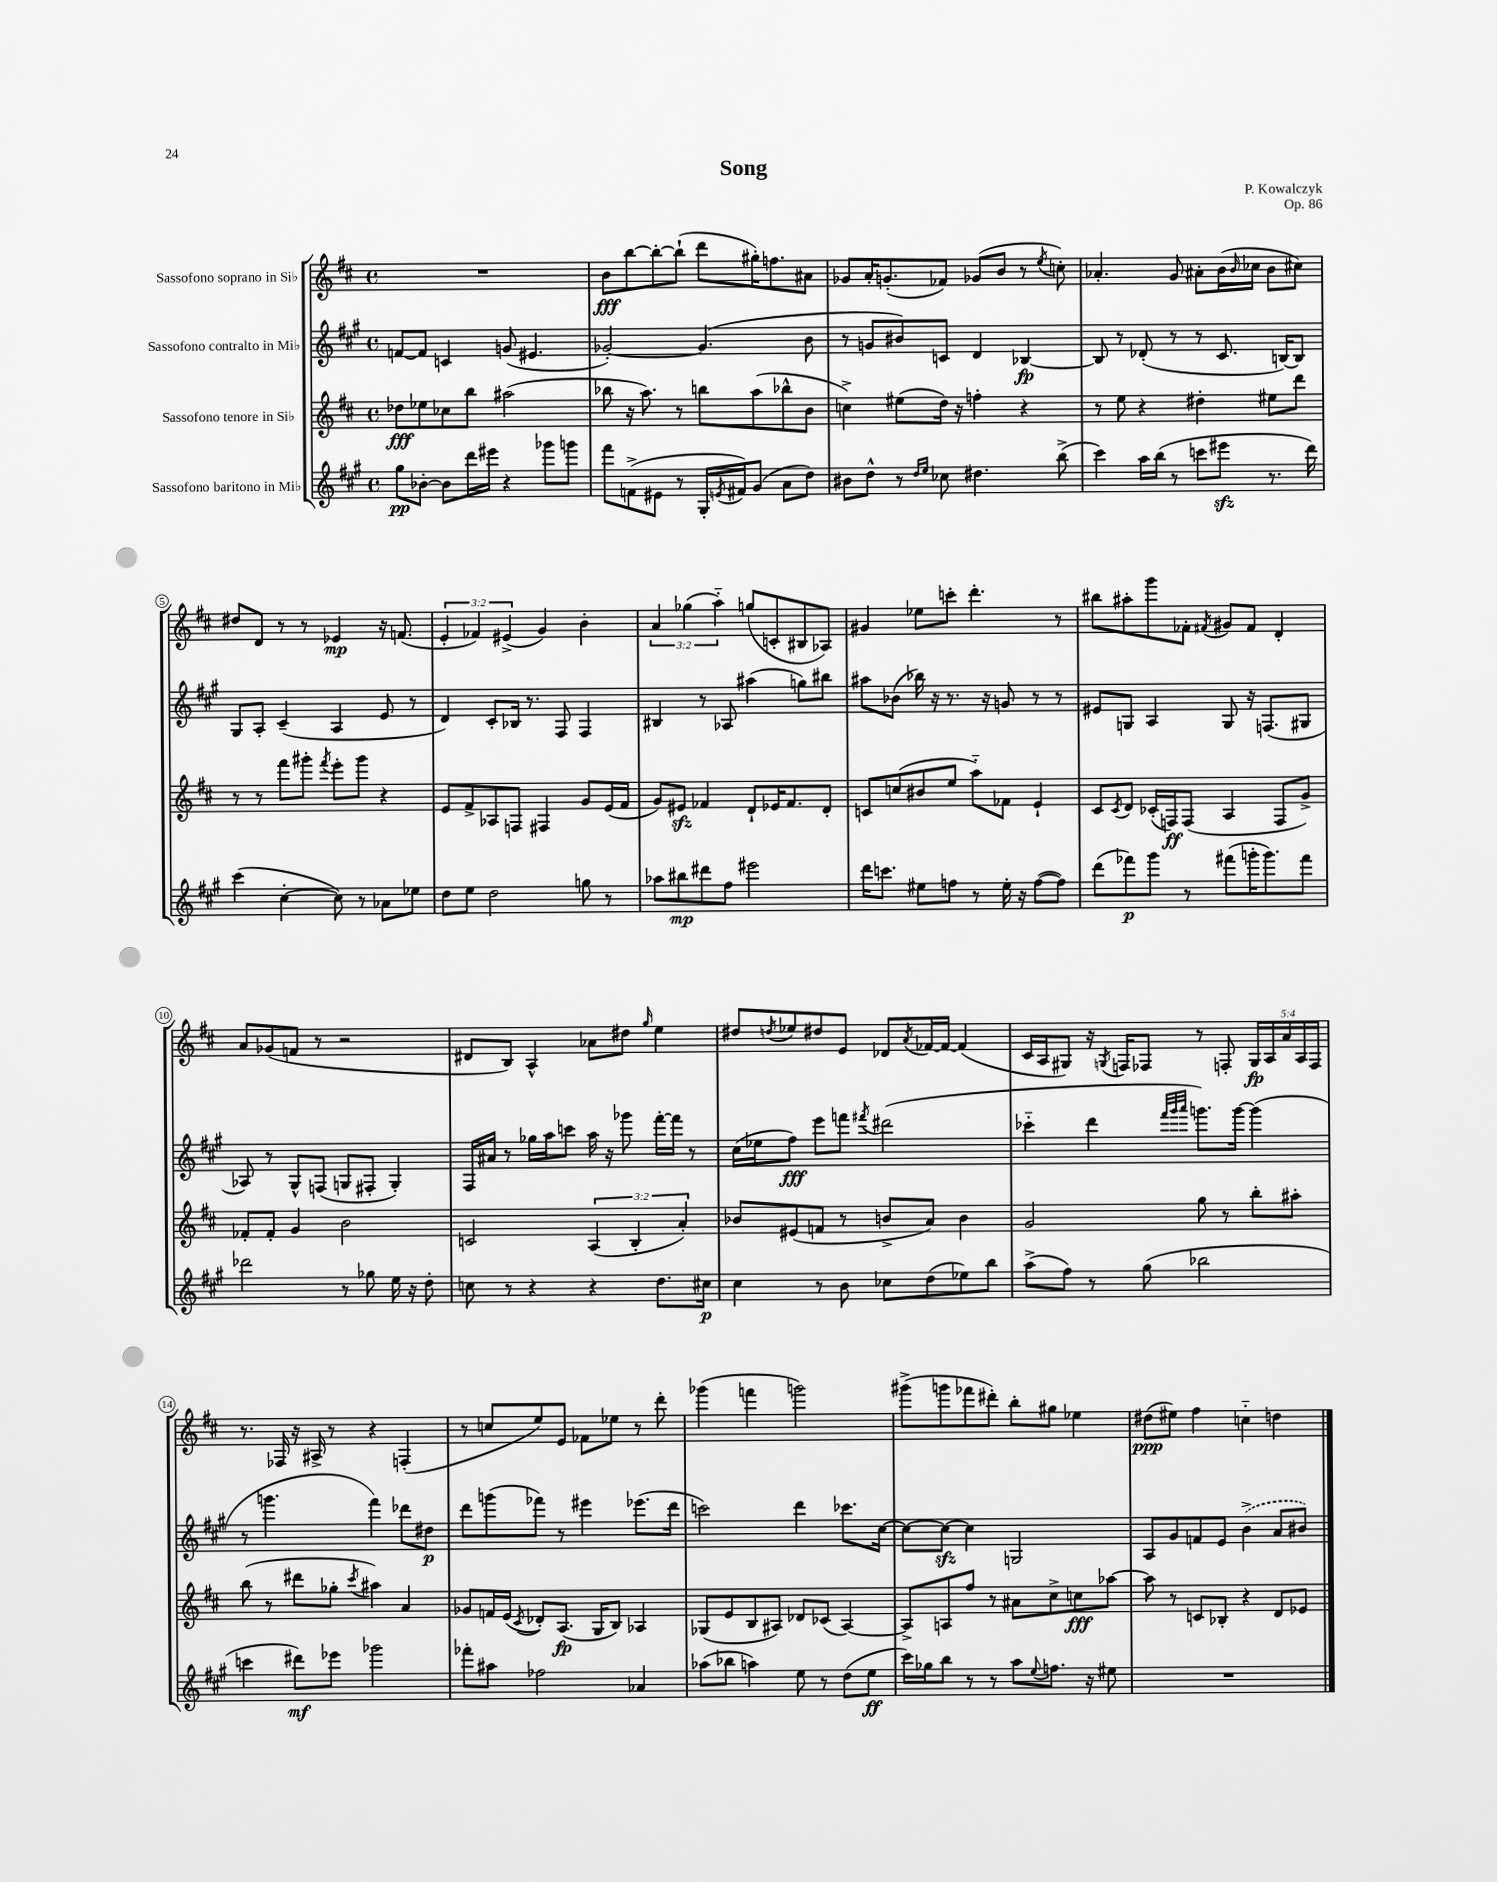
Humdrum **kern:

**kern	**dynam	**kern	**dynam	**kern	**dynam	**kern	**dynam
*part4	*part4	*part3	*part3	*part2	*part2	*part1	*part1
*staff4	*staff4	*staff3	*staff3	*staff2	*staff2	*staff1	*staff1
*I"Sassofono baritono in Mi♭	*	*I"Sassofono tenore in Si♭	*	*I"Sassofono contralto in Mi♭	*	*I"Sassofono soprano in Si♭	*
*clefG2	*	*clefG2	*	*clefG2	*	*clefG2	*
*k[f#c#g#]	*	*k[f#c#]	*	*k[f#c#g#]	*	*k[f#c#]	*
*M4/4	*	*M4/4	*	*M4/4	*	*M4/4	*
*met(c)	*	*met(c)	*	*met(c)	*	*met(c)	*
=1	=1	=1	=1	=1	=1	=1	=1
8gg#\L	pp	8dd-X\L	fff	[8fn/L	.	1r	.
[8b-X'\J	.	8ee-X\	.	8f/J]	.	.	.
8b-\L]	.	8cc-X\	.	4cn/	.	.	.
16ddd\L	.	8bb\J	.	.	.	.	.
16eee#X\JJ	.	.	.	.	.	.	.
4r	.	(2aa#X\	.	(8gn/	.	.	.
.	.	.	.	4.e#X/	.	.	.
8ggg-X\L	.	.	.	.	.	.	.
8gggn\J	.	.	.	.	.	.	.
=2	=2	=2	=2	=2	=2	=2	=2
8fff#\L	.	8bb-X\	.	[2g-X'/)	.	8b\L	fff
(8fn^\	.	16r	.	.	.	[8bb\	.
.	.	8.aa\)	.	.	.	.	.
8e#X\J	.	.	.	.	.	8bb'\_	.
8r	.	8r	.	.	.	(8bb`\J]	.
16G#'/LL	.	8bbn\L	.	(4.g-/]	.	8ddd\L	.
8qen/	.	.	.	.	.	.	.
16f#X/J)	.	.	.	.	.	.	.
(8g#/J	.	(8aa\	.	.	.	16gg#X'\K)	.
.	.	.	.	.	.	8.ffn\	.
8a\L	.	8bb-X^^\	.	.	.	.	.
8dd\J)	.	8b\J	.	8b\	.	8a#X\J	.
=3	=3	=3	=3	=3	=3	=3	=3
8b#X\L	.	4ccn^\)	.	8r	.	8g-X/L	.
8dd^^\J	.	.	.	8gn/L	.	16a'/K	.
.	.	.	.	.	.	(8.gn'/	.
8r	.	(8ee#X\L	.	8b#X/)	.	.	.
16qqdd/LL	.	.	.	.	.	.	.
16qqee/JJ	.	.	.	.	.	.	.
8cc-X\	.	16dd\Jk)	.	8cn/J	.	8f-X/J)	.
.	.	16r	.	.	.	.	.
4.dd#X\	.	4ffn'\	.	4d/	.	(8g-X/L	.
.	.	.	.	.	.	8b/J	.
.	.	4r	.	[4B-X/	fp	8r	.
.	.	.	.	.	.	8qee/	.
(8bb^\	.	.	.	.	.	8ccn'\)	.
=4	=4	=4	=4	=4	=4	=4	=4
4ccc#\)	.	8r	.	8B-/]	.	4.a-X'/	.
.	.	8ee\	.	8r	.	.	.
16aa\LL	.	4r	.	(8d-X'/	.	.	.
(16bb\JJ	.	.	.	.	.	.	.
8r	.	.	.	8r	.	8g/	.
8cccn\L	.	4dd#X'\	.	8r	.	8a#X'\L	.
8eee#Xzz\J	.	.	.	8.c#/	.	(16b\L	.
.	.	.	.	.	.	16qqb/	.
.	.	.	.	.	.	16cc-X\JJ	.
8.r	.	8ee#X\L	.	.	.	8b\L	.
.	.	.	.	[16Bn/KL)	.	.	.
.	.	8ddd\J	.	8B/J]	.	8cc#X\J)	.
16ddd\)	.	.	.	.	.	.	.
!!LO:LB:g=z
=5	=5	=5	=5	=5	=5	=5	=5
(4ccc#\	.	8r	.	8G#/L	.	8dd#X/L	.
.	.	8r	.	8A'/J	.	8d/J	.
[4cc#'\	.	8fff#\L	.	(4c#~/	.	8r	.
.	.	8ggg#X'\J	.	.	.	8r	.
.	.	8qfff#/	.	.	.	.	.
8cc#\])	.	8eee'\L	.	4A/	.	4e-X/	mp
8r	.	8ggg#\J	.	.	.	.	.
8a-X\L	.	4r	.	8e/	.	16r	.
.	.	.	.	.	.	(8.fn/	.
8ee-X\J	.	.	.	8r	.	.	.
=6	=6	=6	=6	=6	=6	=6	=6
8dd\L	.	8e/L	.	4d/)	.	6e'/	.
8ee\J	.	8f#^/	.	.	.	.	.
.	.	.	.	.	.	6f-X/)	.
2dd\	.	8A-X/	.	8c#'/L	.	.	.
.	.	.	.	.	.	(6e#X^/	.
.	.	8Fn/J	.	16B-X/Jk	.	.	.
.	.	.	.	8.r	.	.	.
.	.	4F#X/	.	.	.	4g/)	.
.	.	.	.	8F#/	.	.	.
8ggn\	.	8g/L	.	4F#/	.	4b'\	.
8r	.	(16e/L	.	.	.	.	.
.	.	16f#/JJ	.	.	.	.	.
=7	=7	=7	=7	=7	=7	=7	=7
8aa-X\L	.	8g/L)	.	4B#X/	.	6a/	.
8bb#X\	mp	8e#Xzz/J	.	.	.	.	.
.	.	.	.	.	.	(6gg-X\	.
8ddd#X\	.	4f-X/	.	8r	.	.	.
.	.	.	.	.	.	6aa\)	.
8ff#\J	.	.	.	8A-X/	.	.	.
2eee#X\	.	8d`/L	.	(4aa#X\	.	(8ggn/L	.
.	.	16e-X/K	.	.	.	8cn'/	.
.	.	8.f-/	.	.	.	.	.
.	.	.	.	8ggn\L)	.	8B#X/	.
.	.	8d'/J	.	8bb#X\J	.	8A-X/J)	.
=8	=8	=8	=8	=8	=8	=8	=8
16ddd\KL	.	8cn/L	.	8aa#X\L	.	4g#X/	.
8.cccn\J	.	.	.	.	.	.	.
.	.	(8ccn/	.	(8b-X\J	.	.	.
8ee#X\L	.	8b#X/	.	16bb-X\)	.	8ee-X\L	.
.	.	.	.	16r	.	.	.
8ffn\J	.	8ee/J	.	8.r	.	8cccn'\J	.
8r	.	8aa\L)	.	.	.	4.ddd'\	.
.	.	.	.	16r	.	.	.
16ee#'\	.	8f-X\J	.	8gn/	.	.	.
16r	.	.	.	.	.	.	.
([8ff\L	.	4e`/	.	8r	.	.	.
8ff\J])	.	.	.	8r	.	8r	.
=9	=9	=9	=9	=9	=9	=9	=9
(8ddd\L	.	8c#/L	.	8e#X/L	.	8bb#X\L	.
.	.	8qc#/	.	.	.	.	.
8fff-X\)	p	8d/J	.	8Gn/J	.	8aa#X'\	.
8ggg#\J	.	(16c-X'/LL	.	4A/	.	8ggg\	.
.	.	16Fn/J)	ff	.	.	.	.
8r	.	(8F/J	.	.	.	8f-X'\J	.
.	.	.	.	.	.	8qf#X/	.
(8fff#X\L	.	4A/	.	8G/	.	8g#X/L	.
16gggn'\K	.	.	.	16r	.	8f#/J	.
8.ggg\)	.	.	.	(8.Fn/L	.	.	.
.	.	8F/L	.	.	.	4d'/	.
8fff#\J	.	8g^/J)	.	8G#X/J	.	.	.
!!LO:LB:g=z
=10	=10	=10	=10	=10	=10	=10	=10
2ddd-X\	.	8f-X'/L	.	8A-X/)	.	8a/L	.
.	.	8f-'/J	.	8r	.	(8g-X/	.
.	.	4g/	.	8G#^^/L	.	8fn/J	.
.	.	.	.	(8Fn/J	.	8r	.
8r	.	2b\	.	8Gn/L	.	2r	.
8gg-X\	.	.	.	8F#X'/J	.	.	.
16ee\	.	.	.	4G'/)	.	.	.
16r	.	.	.	.	.	.	.
8dd'\	.	.	.	.	.	.	.
=11	=11	=11	=11	=11	=11	=11	=11
8ccn\	.	2cn/	.	16F#/LL	.	8d#X/L	.
.	.	.	.	16a#X/JJ	.	.	.
8r	.	.	.	8r	.	8B/J)	.
4r	.	.	.	16gg-X\LL	.	4A^^/	.
.	.	.	.	16aa\J	.	.	.
.	.	.	.	8cccn\J	.	.	.
4r	.	(6A/	.	16aa\	.	8a-X\L	.
.	.	.	.	16r	.	.	.
.	.	.	.	8ggg-X\	.	8dd#X\J	.
.	.	6B'/	.	.	.	.	.
.	.	.	.	.	.	16qqgg/	.
8.dd\L	.	.	.	[16fff#'\LL	.	4ee\	.
.	.	.	.	16fff#\JJ]	.	.	.
.	.	6a'/)	.	.	.	.	.
.	.	.	.	8r	.	.	.
16cc#X\Jk	p	.	.	.	.	.	.
=12	=12	=12	=12	=12	=12	=12	=12
4cc#\	.	8b-X/L	.	(16cc#\LL	.	8dd#X/L	.
.	.	.	.	16ee-X\J	.	.	.
.	.	.	.	.	.	8qddn/	.
.	.	(8e#X/	.	8ff#\J)	fff	8ee-X/	.
8r	.	8fn/J	.	8eee\L	.	8dd#X/	.
8b\	.	8r	.	8fffn\J	.	8e/J	.
.	.	.	.	8qfff#X/	.	.	.
8cc-X\L	.	8bn^/L	.	(2ddd#X\	.	8d-X/L	.
.	.	.	.	.	.	8qa/	.
(8dd\	.	8a/J)	.	.	.	[16f-X/L	.
.	.	.	.	.	.	16f-/JJ_	.
8ee-X\)	.	4b\	.	.	.	(4f-/]	.
8bb\J	.	.	.	.	.	.	.
=13	=13	=13	=13	=13	=13	=13	=13
(8aa^\L	.	2g/	.	4ccc-X\	.	16c#/LL	.
.	.	.	.	.	.	16A/J	.
8ff#\J)	.	.	.	.	.	8G#X/J)	.
8r	.	.	.	4ddd\	.	16r	.
.	.	.	.	.	.	8qGn/	.
.	.	.	.	.	.	16Fn/KL	.
(8gg#\	.	.	.	.	.	8F-X/J	.
.	.	.	.	32qqfff#/LLL	.	.	.
.	.	.	.	32qqggg#/	.	.	.
.	.	.	.	32qqaaa/JJJ	.	.	.
2bb-X\	.	8gg\	.	8.gggn\L)	.	8r	.
.	.	8r	.	.	.	8Fn'/	.
.	.	.	.	[16ggg\Jk	.	.	.
.	.	8bb'\L	.	(4ggg\]	.	20G/LL	fp
.	.	.	.	.	.	20A/	.
.	.	.	.	.	.	20a/	.
.	.	8aa#X'\J	.	.	.	.	.
.	.	.	.	.	.	20A/	.
.	.	.	.	.	.	20F/JJ	.
!!LO:LB:g=z
=14	=14	=14	=14	=14	=14	=14	=14
4cccn\	.	(8bb\	.	8r	.	8.r	.
.	.	8r	.	4.gggn\	.	.	.
.	.	.	.	.	.	16F-X/	.
8ddd#X\L)	mf	8ddd#X\L	.	.	.	16r	.
.	.	.	.	.	.	16A#X^/	.
8eee-X\J	.	8gg-X'\J	.	.	.	8r	.
.	.	8qccc#/	.	.	.	.	.
2ggg-X\	.	4aa#X\)	.	4fff#\)	.	4r	.
.	.	4a/	.	8ddd-X\L	.	(4Fn'/	.
.	.	.	.	8dd#X\J	p	.	.
=15	=15	=15	=15	=15	=15	=15	=15
8fff-X'\L	.	8g-X/L	.	8ddd\L	.	8r	.
8aa#X\J	.	16fn/L	.	(8gggn\	.	8ccn/L	.
.	.	(16e/JJ	.	.	.	.	.
.	.	8qc#/	.	.	.	.	.
2ff-X\	.	8d-X'/L)	.	8fff-X\J)	.	8ee/)	.
.	.	(8.A/J	fp	8r	.	8e/J	.
.	.	.	.	4eee#X\	.	8f-X\L	.
.	.	16G/KL	.	.	.	.	.
.	.	8B/J)	.	.	.	8ee-X\J	.
4a-X/	.	4A-X/	.	(8.eee-X\L	.	8r	.
.	.	.	.	.	.	8ddd'\	.
.	.	.	.	16ddd\Jk	.	.	.
=16	=16	=16	=16	=16	=16	=16	=16
(8aa-X\L	.	(8G-X/L	.	2cccn\)	.	(4ggg-X\	.
8bb-X\J	.	8e/	.	.	.	.	.
4aan\)	.	8B/	.	.	.	4fffn\	.
.	.	8A#X/J)	.	.	.	.	.
8ee\	.	8d-X/L	.	4ddd\	.	2gggn\)	.
8r	.	(8c-X/J	.	.	.	.	.
(8dd\L	.	[4A#/)	.	8.ccc-X\L	.	.	.
8ee\J	ff	.	.	.	.	.	.
.	.	.	.	[16cc#\Jk	.	.	.
=17	=17	=17	=17	=17	=17	=17	=17
16ccc#\LL)	.	8A#^/L]	.	8cc#\L_	.	(8ggg#X^\L	.
16gg-X\J	.	.	.	.	.	.	.
8bb\J	.	8An/	.	8cc#zz\J_	.	8gggn\	.
8r	.	8ff#/J	.	4cc#\]	.	8fff-X\	.
8r	.	8r	.	.	.	8ddd#X'\J)	.
8aa\L	.	8a#X\L	.	2Gn/	.	8bb'\L	.
8qqee/	.	.	.	.	.	.	.
8.ffn\J	.	8cc#^\	.	.	.	8gg#X\J	.
.	.	8ccn\	fff	.	.	4ee-X\	.
16r	.	.	.	.	.	.	.
8ee#X\	.	[8aa-X\J	.	.	.	.	.
=18	=18	=18	=18	=18	=18	=18	=18
1r	.	8aa-\]	.	8A/L	.	(8dd#X\L	ppp
.	.	8r	.	8g#/	.	8ee#X\J)	.
.	.	8cn/L	.	8fn/	.	4ff#\	.
.	.	8B-X'/J	.	8e/J	.	.	.
.	.	4r	.	(4b^\	.	4ccn\	.
.	.	8d/L	.	8a/L	.	4ddn\	.
.	.	8e-X/J	.	8b#X/J)	.	.	.
==	==	==	==	==	==	==	==
*-	*-	*-	*-	*-	*-	*-	*-
